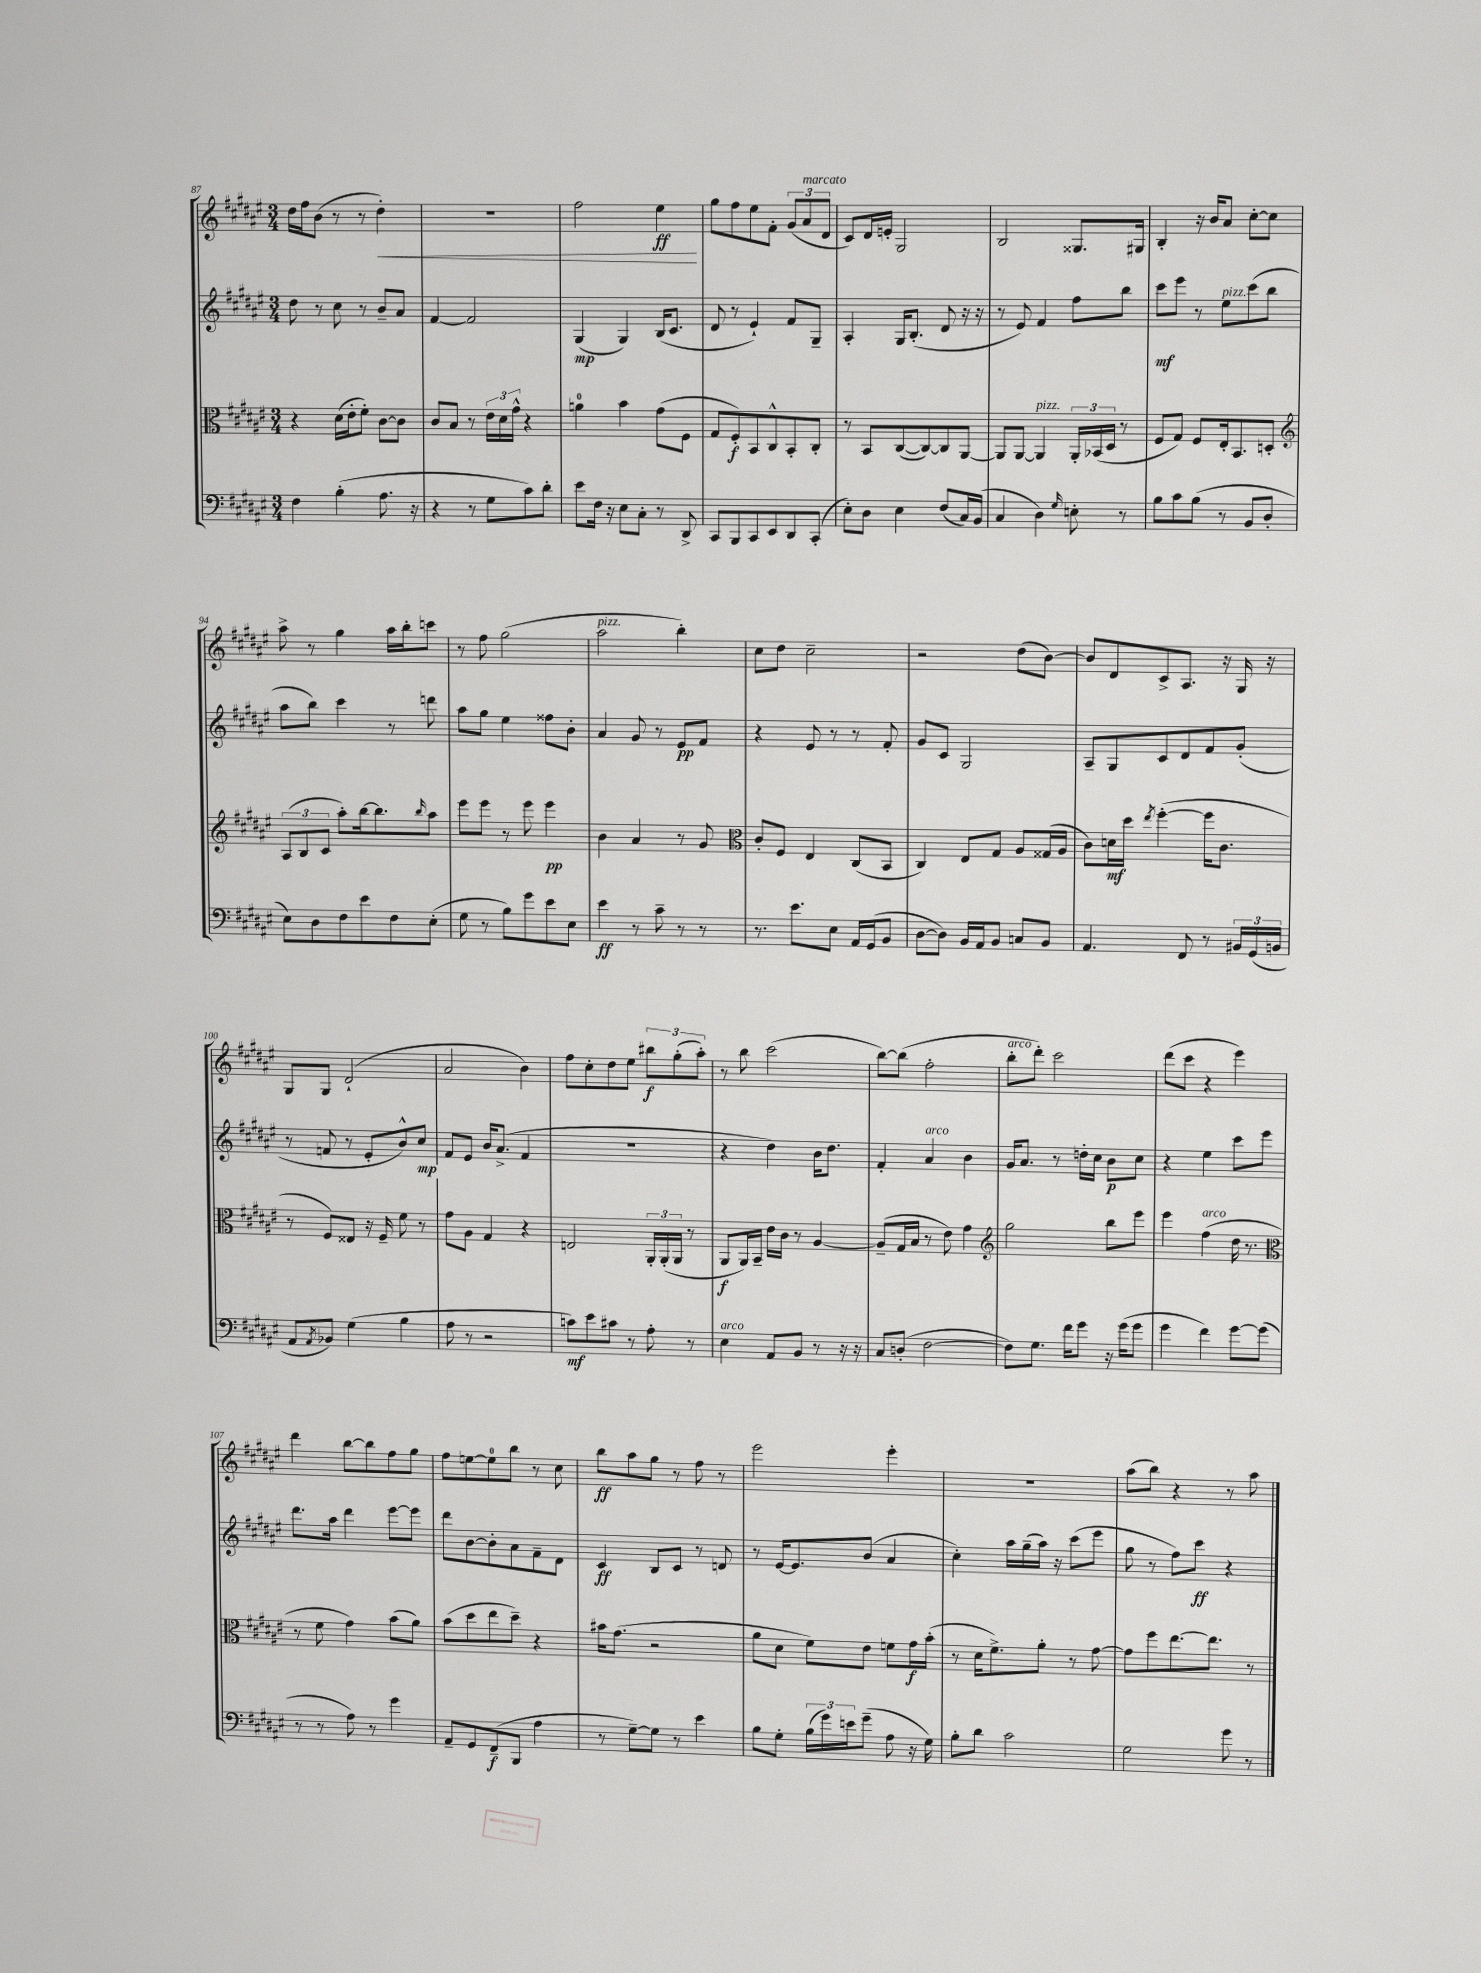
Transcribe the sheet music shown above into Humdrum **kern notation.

**kern	**kern	**kern	**kern
*staff4	*staff3	*staff2	*staff1
*clefF4	*clefC3	*clefG2	*clefG2
*k[f#c#g#d#a#e#]	*k[f#c#g#d#a#e#]	*k[f#c#g#d#a#e#]	*k[f#c#g#d#a#e#]
*M3/4	*M3/4	*M3/4	*M3/4
4F#	4r	8dd#	16dd#
.	.	.	16ff#
.	.	8r	(8b
(4B'	(16d#	8cc#	8r
.	16e#'	.	.
.	8f#')	8r	8r
8.A#	[8c#	8b~	4dd#')
.	8c#]	8a#	.
16r	.	.	.
=	=	=	=
4r	8c#	[4f#	2.r
.	8B	.	.
8r	8r	2f#]	.
8G#	24e#	.	.
.	24d#	.	.
.	24g#^^	.	.
8c#)	4r	.	.
8d#'	.	.	.
=	=	=	=
8e#	4a	(4G#	2ff#
16F#	.	.	.
16r	.	.	.
8E#	4b	4G#)	.
8C#'	.	.	.
8r	(8g#	(16B	4ee#
.	.	8.c#	.
8DD#^	8F#	.	.
=	=	=	=
8CC#	8G#	8d#	8gg#
8BBB	8F#')	8r	8ff#
8CC#	8BB	4e#`)	8ee#
8EE#	8C#^^	.	8f#'
8DD#	8BB'	8f#	(12g#
.	.	.	12a#
(8CC#'	8C#'	8G#~	.
.	.	.	12d#
=	=	=	=
8E#')	8r	4A#'	8c#)
8D#	8BB	.	16d#
.	.	.	16e'
4E#	([8C#	16G#	2G#
.	.	(8.B'	.
.	8C#_)	.	.
(8F#	8C#]	8d#	.
16C#)	[8AA#	16r	.
(16BB	.	16r	.
=	=	=	=
4C#	8AA#]	8r	2B
.	[8AA#	8e#)	.
4D#)	4AA#]	4f#	.
16qqG#	.	.	.
8E'	24AA#'	8ff#	8.G##
.	(24BB-	.	.
.	24D#	.	.
8r	8r	8bb	.
.	.	.	16G#
=	=	=	=
8B	8F#	8ccc#	4B'
8c#	8G#)	8eee#	.
(8B	8F#	8r	16r
.	.	.	16b
8r	16E#'	8ee#	8a#
.	8.BB	.	.
8BB	.	(8ccc#	[8cc#'
8D#'	8D'	8bb	8cc#]
=	=	=	=
*	*clefG2	*	*
8E#)	(12A#	8aa#	8aa#^
.	12B	.	.
8D#	.	8bb)	8r
.	12c#	.	.
8F#	8aa#')	4ccc#	4gg#
8e#	[16bb	.	.
.	8.bb]	.	.
8F#	.	8r	16aa#
.	.	.	16bb'
.	16qqbb	.	.
(8E#'	8aa#	8ddd	8ccc
=	=	=	=
8G#	8eee#	8aa#	8r
8r	8eee#	8gg#	8ff#
8B)	8r	4ee#	(2gg#
8g#	8eee#	.	.
8e#	4eee#	8ff##	.
8E#	.	8b'	.
=	=	=	=
4e#	4b	4a#	2aa#
8r	4a#	8g#	.
8c#~	.	8r	.
8r	8r	8e#	4bb')
8r	8g#	8f#	.
=	=	=	=
*	*clefC3	*	*
8.r	8c#'	4r	8cc#
.	8F#	.	8dd#
8.e#	.	.	.
.	4E#	8e#	2cc#~
8E#	.	8r	.
16AA#	(8C#	8r	.
(16GG#	.	.	.
8BB	8BB	8f#'	.
=	=	=	=
[8D#	4C#)	8g#	2r
8D#])	.	8c#	.
16BB	8E#	2G#	.
16AA#	.	.	.
8BB	8G#	.	.
8C	8A#	.	(8dd#
8BB	(16G##	.	[8b)
.	16A#	.	.
=	=	=	=
4.AA#	8c#)	8A#~	8b]
.	16d	8G#	8d#
.	16dd#	.	.
.	8qee#	.	.
.	([4ff#'	8c#	8c#^
8FF#	.	8d#	8.A#
8r	16ff#]	8f#	.
.	8.c#	.	16r
24BB#	.	(8g#'	16G#
(24GG#	.	.	.
.	.	.	16r
24BB	.	.	.
=	=	=	=
8AA#	8r	8r	8G#
8qAA#	.	.	.
8BB-)	8F#)	8f	8G#
(4G#	8E##	8r	(2d#`
.	16r	8e#'	.
.	16F#~	.	.
4B	8f#	8b^^)	.
.	8r	8cc#	.
=	=	=	=
8A#	8g#	8f#	2a#
8r	8A#	8e#	.
2r	4G#	16b	.
.	.	(8.a#^	.
.	4r	4f#	4b)
=	=	=	=
8c)	2E	2.r	8ff#
8e#	.	.	8cc#'
8c#	.	.	8dd#
8r	.	.	8ee#
8A#'	24AA#'	.	12bb#
.	(24AA#'	.	.
.	24AA#	.	(12gg#'
8r	8r	.	.
.	.	.	12aa#')
=	=	=	=
4E#	8AA#	4r	8r
.	16AA#)	.	8bb
.	16BB~	.	.
8AA#	16e#	4dd#)	(2ccc#
.	16c#	.	.
8BB	8r	.	.
8r	[4A#	16b	.
.	.	8.dd#	.
16r	.	.	.
16r	.	.	.
=	=	=	=
8C#	(8A#~]	4f#'	[8bb)
(8D'	16G#	.	(8bb]
.	16B	.	.
[2F#	8r	4a#	2ff#'
.	8e#)	.	.
.	4g#	4b	.
=	=	=	=
*	*clefG2	*	*
8F#])	2gg#	16g#	8bb'
.	.	8.a#	.
8.G#	.	.	8ddd#')
.	.	8r	2ccc#
16f#	.	.	.
8g#	.	16dd'	.
.	.	16cc#	.
16r	8bb	8b	.
(16g#	.	.	.
8g#	8eee#	8cc#	.
=	=	=	=
4g#	4eee#	4r	(8ddd#
.	.	.	8ccc#
4f#)	(4ff#	4ee#	4r
[8g#	16dd#	8ccc#	4eee#)
.	8.r	.	.
(8g#]	.	8eee#	.
=	=	=	=
*	*clefC3	*	*
8r	8r	8.ddd#	4ddd#
8r	8f#	.	.
.	.	16aa#	.
8A#)	4g#)	4ddd#	[8bb
8r	.	.	8bb]
4g#	(8b	[8eee#	8ff#
.	8a#)	8eee#]	8gg#
=	=	=	=
8AA#~	(8b	8ddd#	8ff#
8GG#	8dd#	[8b	[8ee
(8FF#~	8ee#	8b']	8ee]
8BBB	8dd#~)	8a#	8bb
4A#	4r	8f#~	8r
.	.	8d#	8cc#
=	=	=	=
8r	16b#	4c#	8bb
.	(8.g#	.	.
[8G#~)	.	.	8aa#
8G#]	2r	8B	8gg#
8r	.	8c#	8r
4e#	.	8r	8ff#
.	.	8d	8r
=	=	=	=
8B	8a#	8r	2eee#
8G#'	8d#	[16e#	.
.	.	8.e#]	.
(24B	8f#)	.	.
24g#)	.	.	.
24e	.	.	.
(8g#~	8e#	(8b	.
8A#	8f	4a#	4eee#'
16r	16g#	.	.
16G#)	(16b'	.	.
=	=	=	=
8B'	8r	4cc#')	2.r
8d#	16d#	.	.
.	8.f#^)	.	.
2c#	.	16aa#	.
.	.	(16gg#~	.
.	8a#'	16aa#)	.
.	.	16r	.
.	8r	(8ccc#	.
.	[8g#	8eee#	.
=	=	=	=
2G#	8g#]	8gg#	(8aa#
.	8ff#	8r	8bb)
.	[8.ee#	8ff#)	4r
.	.	8ccc#	.
.	8.ee#]	.	.
8g#	.	4r	8r
8r	8r	.	8aa#
==	==	==	==
*-	*-	*-	*-
